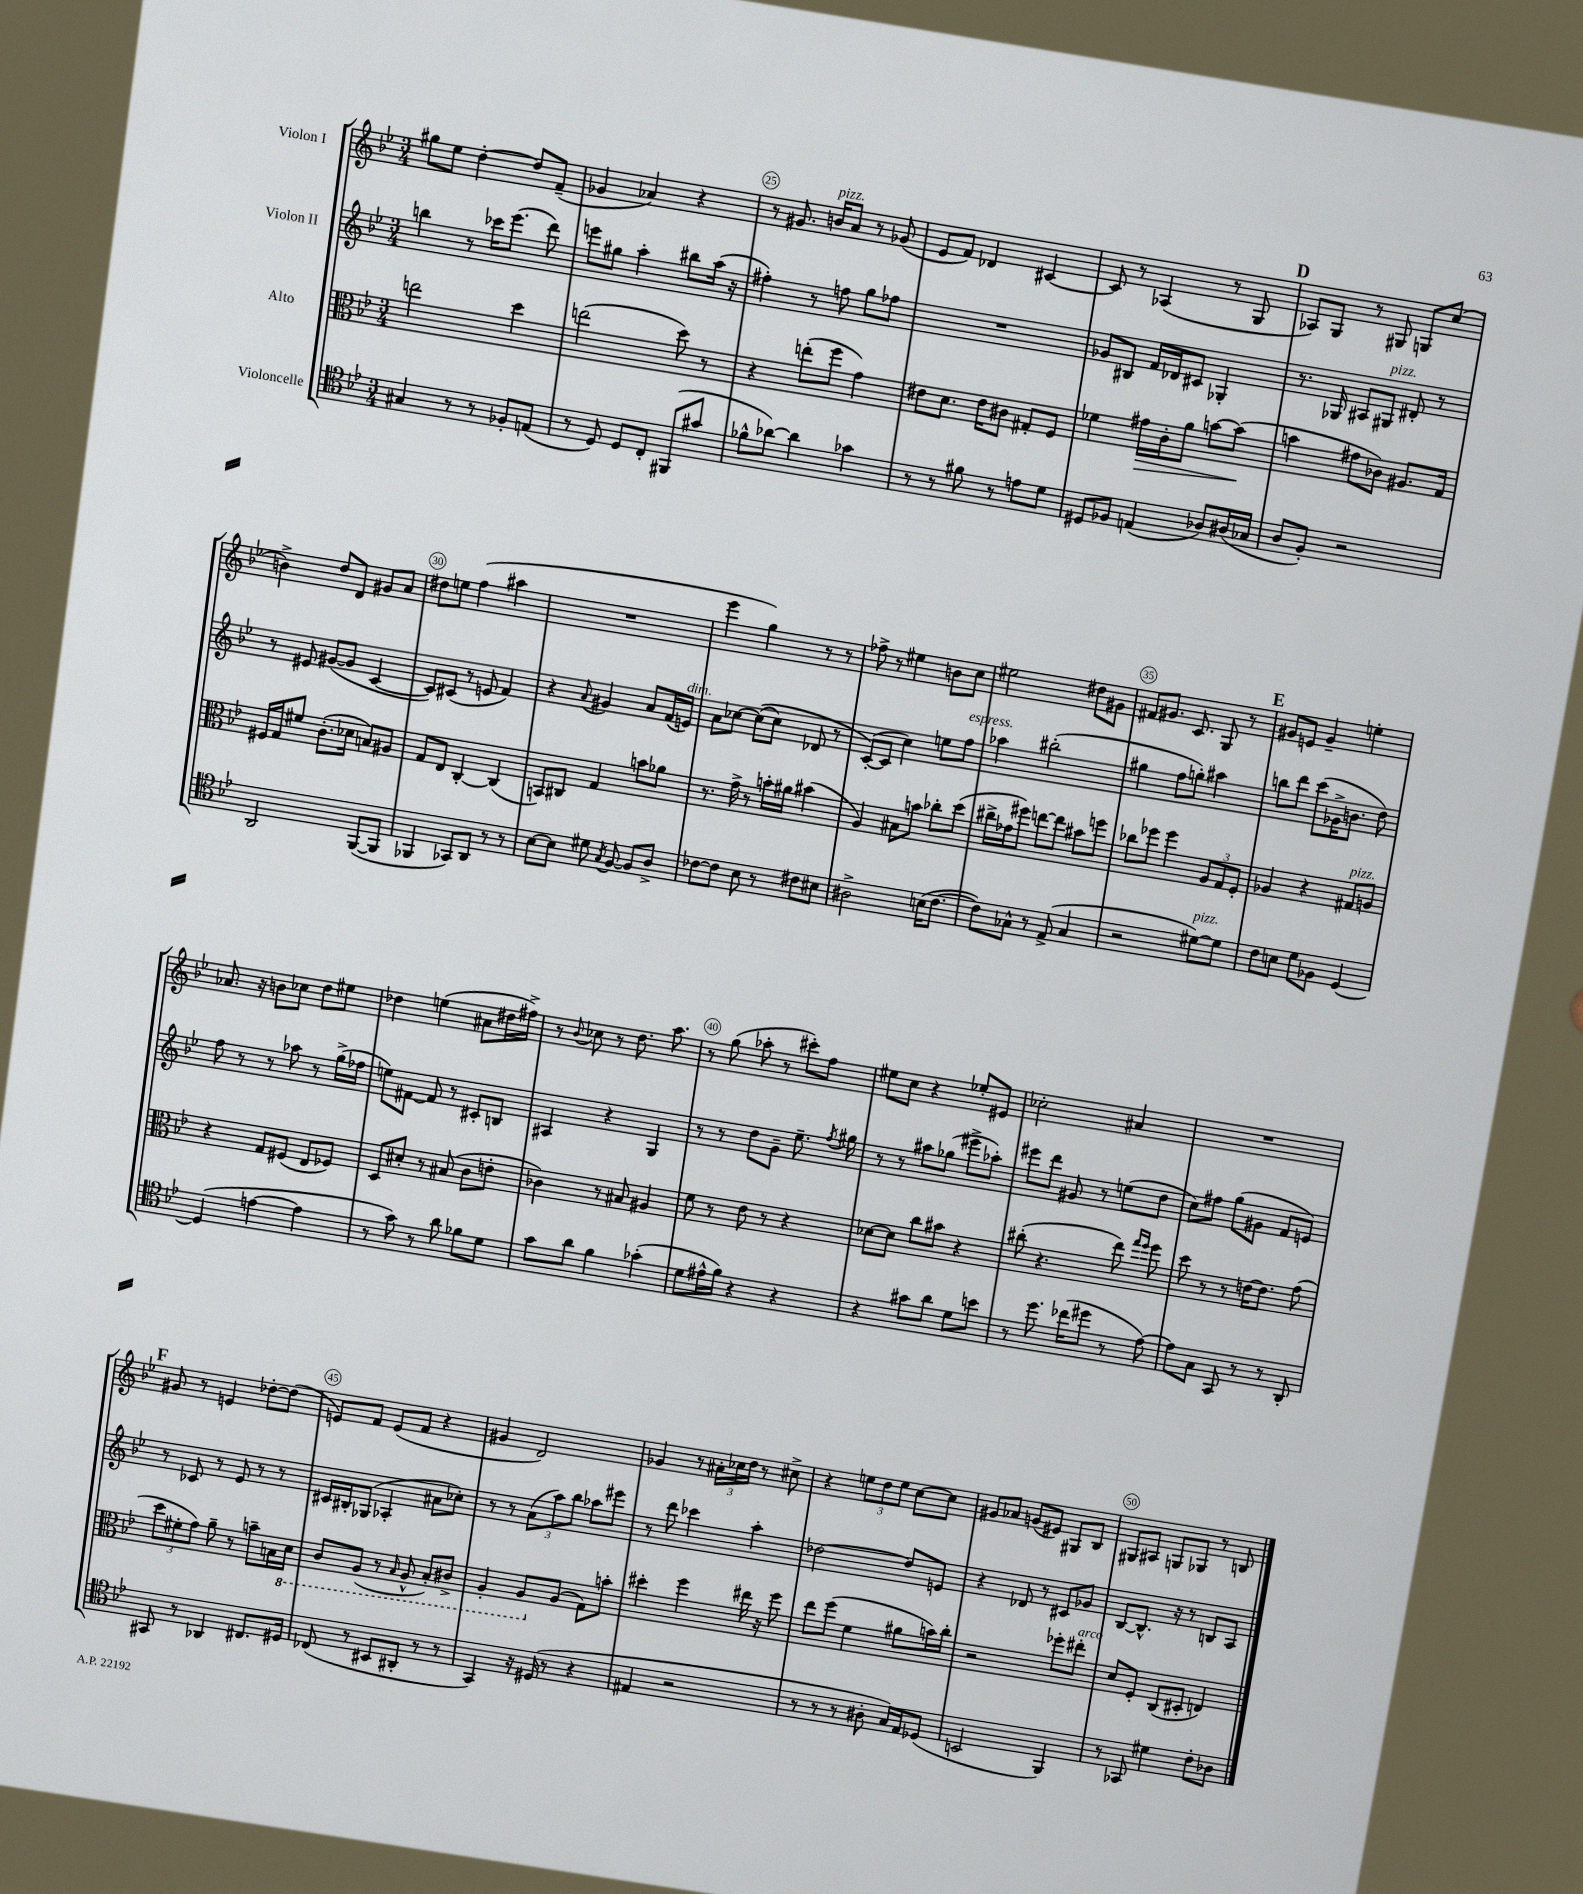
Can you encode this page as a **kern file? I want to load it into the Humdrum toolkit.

**kern	**kern	**kern	**kern
*staff4	*staff3	*staff2	*staff1
*clefC4	*clefC3	*clefG2	*clefG2
*k[b-e-]	*k[b-e-]	*k[b-e-]	*k[b-e-]
*M3/4	*M3/4	*M3/4	*M3/4
4G#	2ee	4bb	8gg#
.	.	.	8ee-
8r	.	8r	[4dd'
8r	.	16ccc-	.
.	.	(8.eee-	.
8F-'	4dd	.	8dd]
(8E	.	8ddd)	(8f~
=	=	=	=
8r	(2ee	8eee	4g-
8D)	.	8gg#	.
8D	.	4aa'	4a-)
8C'	.	.	.
(8FF#	8dd)	8bb#	4r
8g#	8r	(16aa	.
.	.	16r	.
=	=	=	=
8f-^^	4r	4ff#')	8r
[8a-)	.	.	8.g#
4a-]	(8ee'	8r	.
.	.	.	16b
.	8ff	8ff	8a
4g-	4g)	8gg	8r
.	.	8ff-	(8g-
=	=	=	=
8r	8e#	2.r	8e-
8r	8.d	.	8f)
8f#	.	.	4d-
.	16e#	.	.
8r	8c#	.	.
8e	8G#'	.	[4c#
8d	8F	.	.
=	=	=	=
8D#	4f-	8g-	8c#]
8F-	.	8B#	8r
(4E	16g#	16f	(4A-
.	16c'	16d-	.
.	8a	8c#	.
8A-)	[8b	4G-'	8r
(16A#	(8b]	.	8G
16G-	.	.	.
=	=	=	=
8A	4b	8.r	8A-)
8F')	.	.	8G
.	.	16G-	.
2r	8g#	8A#	8r
.	8c-)	8G#	8G#
.	8.A#	8d#'	8G
.	.	8r	(8cc
.	16G	.	.
=	=	=	=
2AA	16F#	8r	4b^)
.	16G	.	.
.	8f#	8e#	.
.	(8.c'	([8g#	8dd
.	.	8g#]	8d
.	16d-	.	.
([8FF	8B)	[4c	8g#
8FF]	8A#	.	8a
=	=	=	=
4FF-	8G	8c])	8dd#
.	8E-	(8c#	8ee
8GG-)	[4C'	8r	(4ff
8AA	.	8e	.
8r	(4C]	4f)	4aa#
8r	.	.	.
=	=	=	=
[8B-	8BB)	4r	2.r
8B-]	8C#	.	.
.	.	8qqa	.
8d#	4G	4g#	.
8qG	.	.	.
[8F	.	.	.
8F]	8b	8a	.
8A^	8a-	(16f	.
.	.	16e)	.
=	=	=	=
[8c-	8.r	8a	4eee-
8c-]	.	[8cc-	.
.	16g^	.	.
8B-	8r	&((8cc-]	4gg)
8r	16b'	8cc-)	.
.	16a#	.	.
8c#	(4b#	8d-	8r
8B#	.	8r	8r
=	=	=	=
2A#^	4A)	([8c'&)	8ff-^
.	.	8c]	8r
.	8B#	4cc)	4ee#
.	8b	.	.
(16B	8cc-'	8ee	8b
[8.c	.	.	.
.	(8dd	8ff	8cc
=	=	=	=
8c])	16cc#^	4aa-	2ee#
.	16g-	.	.
8G-^^	8ff#)	.	.
8r	[8ee	(2bb#'	.
(8E-^	8ee]	.	.
4G-	8b#	.	8dd#
.	8ff	.	8g#
=	=	=	=
2r	8cc-	4gg#	8f#
.	8ff-	.	8.g#
.	4ff-	8ff	.
.	.	.	8.c
.	.	8gg')	.
[8d#)	12A	4aa#	8G
.	12G	.	.
8d#]	.	.	8r
.	12F'	.	.
=	=	=	=
8c	4A-	8bb	8g#
8B	.	8ddd	8e
8d	4r	(8ccc	4g#~
8F-	.	16g-^	.
.	.	8.b	.
[4D	8G#	.	4ee'
.	8A	8dd)	.
=	=	=	=
(4D]	4r	8ff	8.a-
.	.	8r	.
.	.	.	16r
[4e	8G	8r	8b
.	(8F#	8aa-	8cc-
4e]	8E-	8r	8dd
.	8F-)	(16gg^	8ee#
.	.	16ff-	.
=	=	=	=
8r	8D	8ee)	4dd-
8g)	8d#'	[8f#	.
8r	8r	8f#]	(4ee
8a	(8B#	8r	.
8f-	8c	8c#'	8a#
8d	8e'	8B	16dd#
.	.	.	16ff#^)
=	=	=	=
8g	4c-)	4A#	8r
.	.	.	8qqb-
8a	.	.	8cc-
4f	8r	4r	8r
.	8B#	.	8.dd
(4g-'	4A#	4G	.
.	.	.	8.aa
=	=	=	=
8d	8f	8r	8r
16e#^^	8r	8r	(8gg
16f)	.	.	.
4r	8e-	8dd	8aa-'
.	8r	8g~	8r
4r	4r	8.ee-~	8ccc#')
.	.	.	8ff
.	.	8qff	.
.	.	16gg#	.
=	=	=	=
4r	[8d-	8r	8ee#
.	8d-]	8r	8cc
8g#	8cc	8aa#	4r
8a	8b#	(8gg-	.
8d	4r	8eee#^	8ee-'
8b	.	8aa-')	8e#
=	=	=	=
8r	(8cc#'	8eee#	2cc-'
8.dd	4.r	8ddd	.
.	.	8g#	.
(16cc-	.	.	.
8dd#	.	8r	.
8r	8ee-)	(8ee	4a#
.	16qqgg	.	.
.	16qqff	.	.
[8e-)	8ff	8dd	.
=	=	=	=
8e-]	8dd	8cc)	2.r
8G	8r	8ff#	.
8GG	8r	(8gg	.
8r	[16e	8g#	.
.	8.e]	.	.
8r	.	8f	.
8AA'	(8g	8e)	.
=	=	=	=
8GG#	12dd	8r	8g#
.	12f#'	.	.
8r	.	8c-	8r
.	12g)	.	.
4AA-	8a~	8r	4e
.	8r	8e-	.
8.C#	8b~	8r	[8dd-'
.	16B	8r	(8dd-]
16D#	16D	.	.
=	=	=	=
(8C-	8C	16c#	8e)
.	.	16B#'	.
8r	(8AA	(8G-	8f
8BB#	8r	4A-'	(8e
.	16qqBB-	.	.
8AA#'	8AA^^	.	8f
8r	8BB-')	8a#	4r
8r	8C#^	8cc-')	.
=	=	=	=
4GG)	4AA'	8r	4g#
.	.	8r	.
16r	8AA	(12a	2d)
(16D#	.	.	.
.	.	12aa)	.
8r	(8A	.	.
.	.	12bb-	.
4r	8G)	8aa-	.
.	8b'	8eee#	.
=	=	=	=
4E#	4dd#'	8r	4g-
.	.	8ddd	.
2r	4ff	4ccc-	8r
.	.	.	24a#'
.	.	.	24cc-
.	.	.	24dd
.	16ee#	4aa'	8r
.	16r	.	.
.	8ff	.	8cc#^
=	=	=	=
8r	8ee-	[2dd-	4r
8r	(8ff	.	.
8r	4f	.	12ee
.	.	.	12dd
8A#'	.	.	.
.	.	.	12ee
16G)	8a#	8dd-]	[8cc
16E-	.	.	.
(8D-	16b)	8e	8cc]
.	16cc'	.	.
=	=	=	=
2BB	2r	4r	8g#
.	.	.	8a-
.	.	8d-	(8g
.	.	8r	8e#)
4FF)	8ff-'	8c#	8G#
.	8ee#'	8g-	8B-
=	=	=	=
8r	8d	[8B-	8G#
8GG-	8F'	8.B-^^]	8A#
4d#	(8C	.	8G
.	.	16r	.
.	8D#'	8r	8G-
8c'	4E)	8B	8r
8A-	.	8A	8B
==	==	==	==
*-	*-	*-	*-
